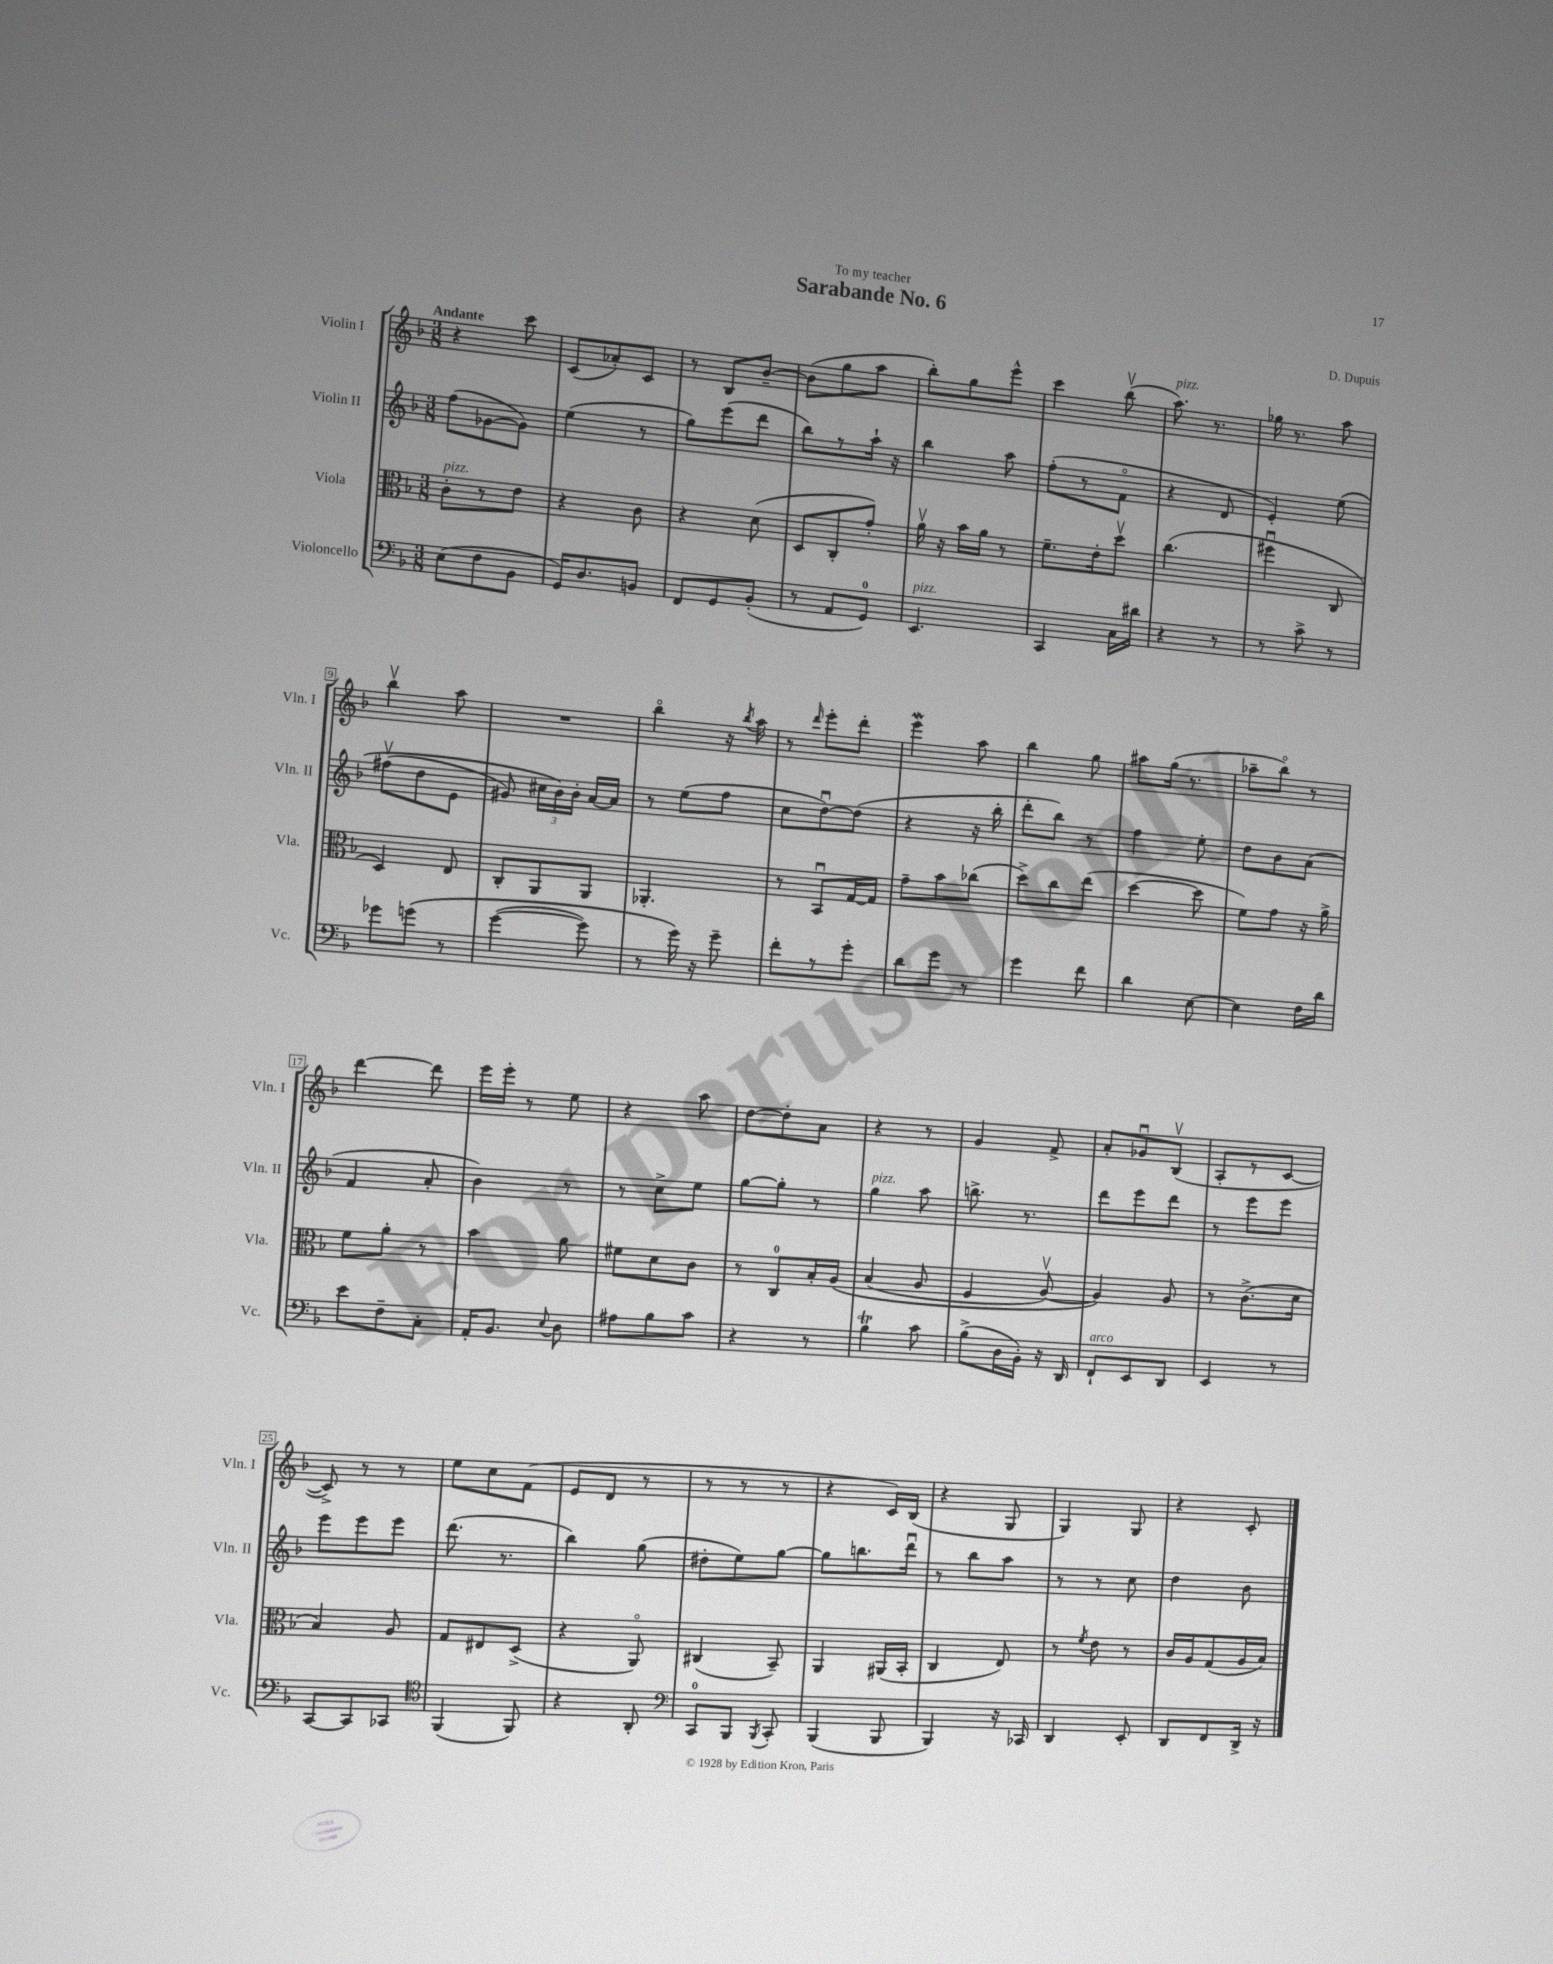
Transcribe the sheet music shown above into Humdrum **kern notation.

**kern	**kern	**kern	**kern
*staff4	*staff3	*staff2	*staff1
*clefF4	*clefC3	*clefG2	*clefG2
*k[b-]	*k[b-]	*k[b-]	*k[b-]
*M3/8	*M3/8	*M3/8	*M3/8
(8E	8c'	(8ff	4r
8F	8r	[8g-	.
8BB-	8e	8g-])	8ccc
=	=	=	=
16GG)	4r	(4ee	(8c
8.D	.	.	.
.	.	.	8a-')
8BB	8c	8r	8c
=	=	=	=
8FF	4r	8gg)	8r
8GG	.	(8eee	8B-
(8BB-'	(8d	8ddd	[8b-~
=	=	=	=
8r	8D	8bb-)	(8b-]
8AA	8C'	8r	8gg
8GG)	8g')	16aa`	8aa
.	.	16r	.
=	=	=	=
4.EE	16av	4bb-	8bb-')
.	16r	.	.
.	16b-	.	8gg
.	16a	.	.
.	8r	8aa	8eee^^
=	=	=	=
4CC	8.f~	(8ff'	4ccc
.	.	8r	.
.	16e'	.	.
16C	8ddv	8fo	(8bb-v
16d#	.	.	.
=	=	=	=
4r	(4.cc	4r	8.aa)
.	.	.	8.r
8r	.	8d	.
=	=	=	=
8r	4ff#u	4e')	16gg-
.	.	.	8.r
8c^	.	.	.
8r	8C	&(8ee	8aa
=	=	=	=
8g-	4D)	(8ff#v	4bb-v
&(8g	.	8dd	.
8r	8E	8e	8aa
=	=	=	=
([4g	8C'	8g#)	4.r
.	8AA	24cc#	.
.	.	24b-&)	.
.	.	24b-'	.
8g])	8AA	[16a	.
.	.	16a]	.
=	=	=	=
8r	4.AA-'	8r	4bb-o
16g&)	.	(8ee	.
16r	.	.	.
8g~	.	8ff	16r
.	.	.	8qbb-
.	.	.	16aa
=	=	=	=
8f'	8r	8cc	8r
.	.	.	16qqddd
8r	8BB-u	[8ddu)	8eee'
8g'	[16G	(8dd]	8ddd'
.	16G]	.	.
=	=	=	=
8d	8g~	4r	4eee
8g	8b-	.	.
8r	(8cc-	16r	8aa
.	.	16bb-'	.
=	=	=	=
4g	8dd^)	8ddd'	4bb-
.	8cc	8bb-)	.
8f	(8ee	8r	8gg
=	=	=	=
4d	[4dd	4ff	8aa#
.	.	.	(16gg
.	.	.	8.r
[8E	8dd]	8ee'	.
=	=	=	=
4E]	8f)	8dd	8aa-~
.	8g	8b-	8bb-o)
16F	16r	(8a	8r
16d	16a^	.	.
=	=	=	=
8e	8f	4f	[4ddd
8F~	8a'	.	.
8C'	8r	8a'	8ddd]
=	=	=	=
16AA'	4b-	4b-)	16eee
8.BB-	.	.	16eee'
.	.	.	8r
8qqE	.	.	.
8D	8a	8r	8ee
=	=	=	=
8A#	8f#	8r	4r
8B-	8d	8cc^	.
8c	8c	8ee	8aa
=	=	=	=
4r	8r	[8gg	[8dd
.	8C	8gg']	8dd']
8r	16B-'	8r	8a
.	&(16A	.	.
=	=	=	=
4B-	(4B-	4gg	4r
8c	8A	8aa	8r
=	=	=	=
(8B-^	4F	8.bb^	4g
16D	.	.	.
16BB-')	.	8.r	.
16r	[8Av)	.	8f^
16DD	.	.	.
=	=	=	=
8FF`	4A]&)	8ddd	8a'
8EE	.	8eee	8g-u
8DD	8A	8ddd	(8B-v
=	=	=	=
4EE	8r	8r	8A'
.	(8.c^	8eee	8r
8r	.	8eee	[8c
.	16d	.	.
=	=	=	=
[8CC	4B-)	8eee	8c^])
8CC]	.	8eee	8r
8CC-	8A	8eee	8r
=	=	=	=
*clefC4	*	*	*
(4FF	8G	(8.ddd	8ee
.	8E#	.	8cc
.	.	8.r	.
8FF)	(8D^	.	(8f
=	=	=	=
4r	4r	4bb-)	8e
.	.	.	8d
8AA'	8AAo)	(8gg	8r
=	=	=	=
*clefF4	*	*	*
8CC	(4C#	8dd#'	8r
8BBB-	.	8ee)	8r
8qBBB-	.	.	.
8CC'	8BB-~)	[8gg	8r
=	=	=	=
(4BBB-	4AA	8gg]	4r
.	.	8.bb	.
8BBB-	(16AA#	.	16c)
.	16BB-'	16dddu	(16B-
=	=	=	=
4BBB-)	4C	8r	4r
.	.	8bb-	.
16r	8E)	8aa	8G
16CC-	.	.	.
=	=	=	=
4DD	8r	8r	4G)
.	8qf	.	.
.	8e	8r	.
8EE'	8r	8cc	8G
=	=	=	=
8DD	16c	4dd	4r
.	16A	.	.
8FF	(8G	.	.
16DD^	16A	8b-	8c'
16r	16B-)	.	.
==	==	==	==
*-	*-	*-	*-
